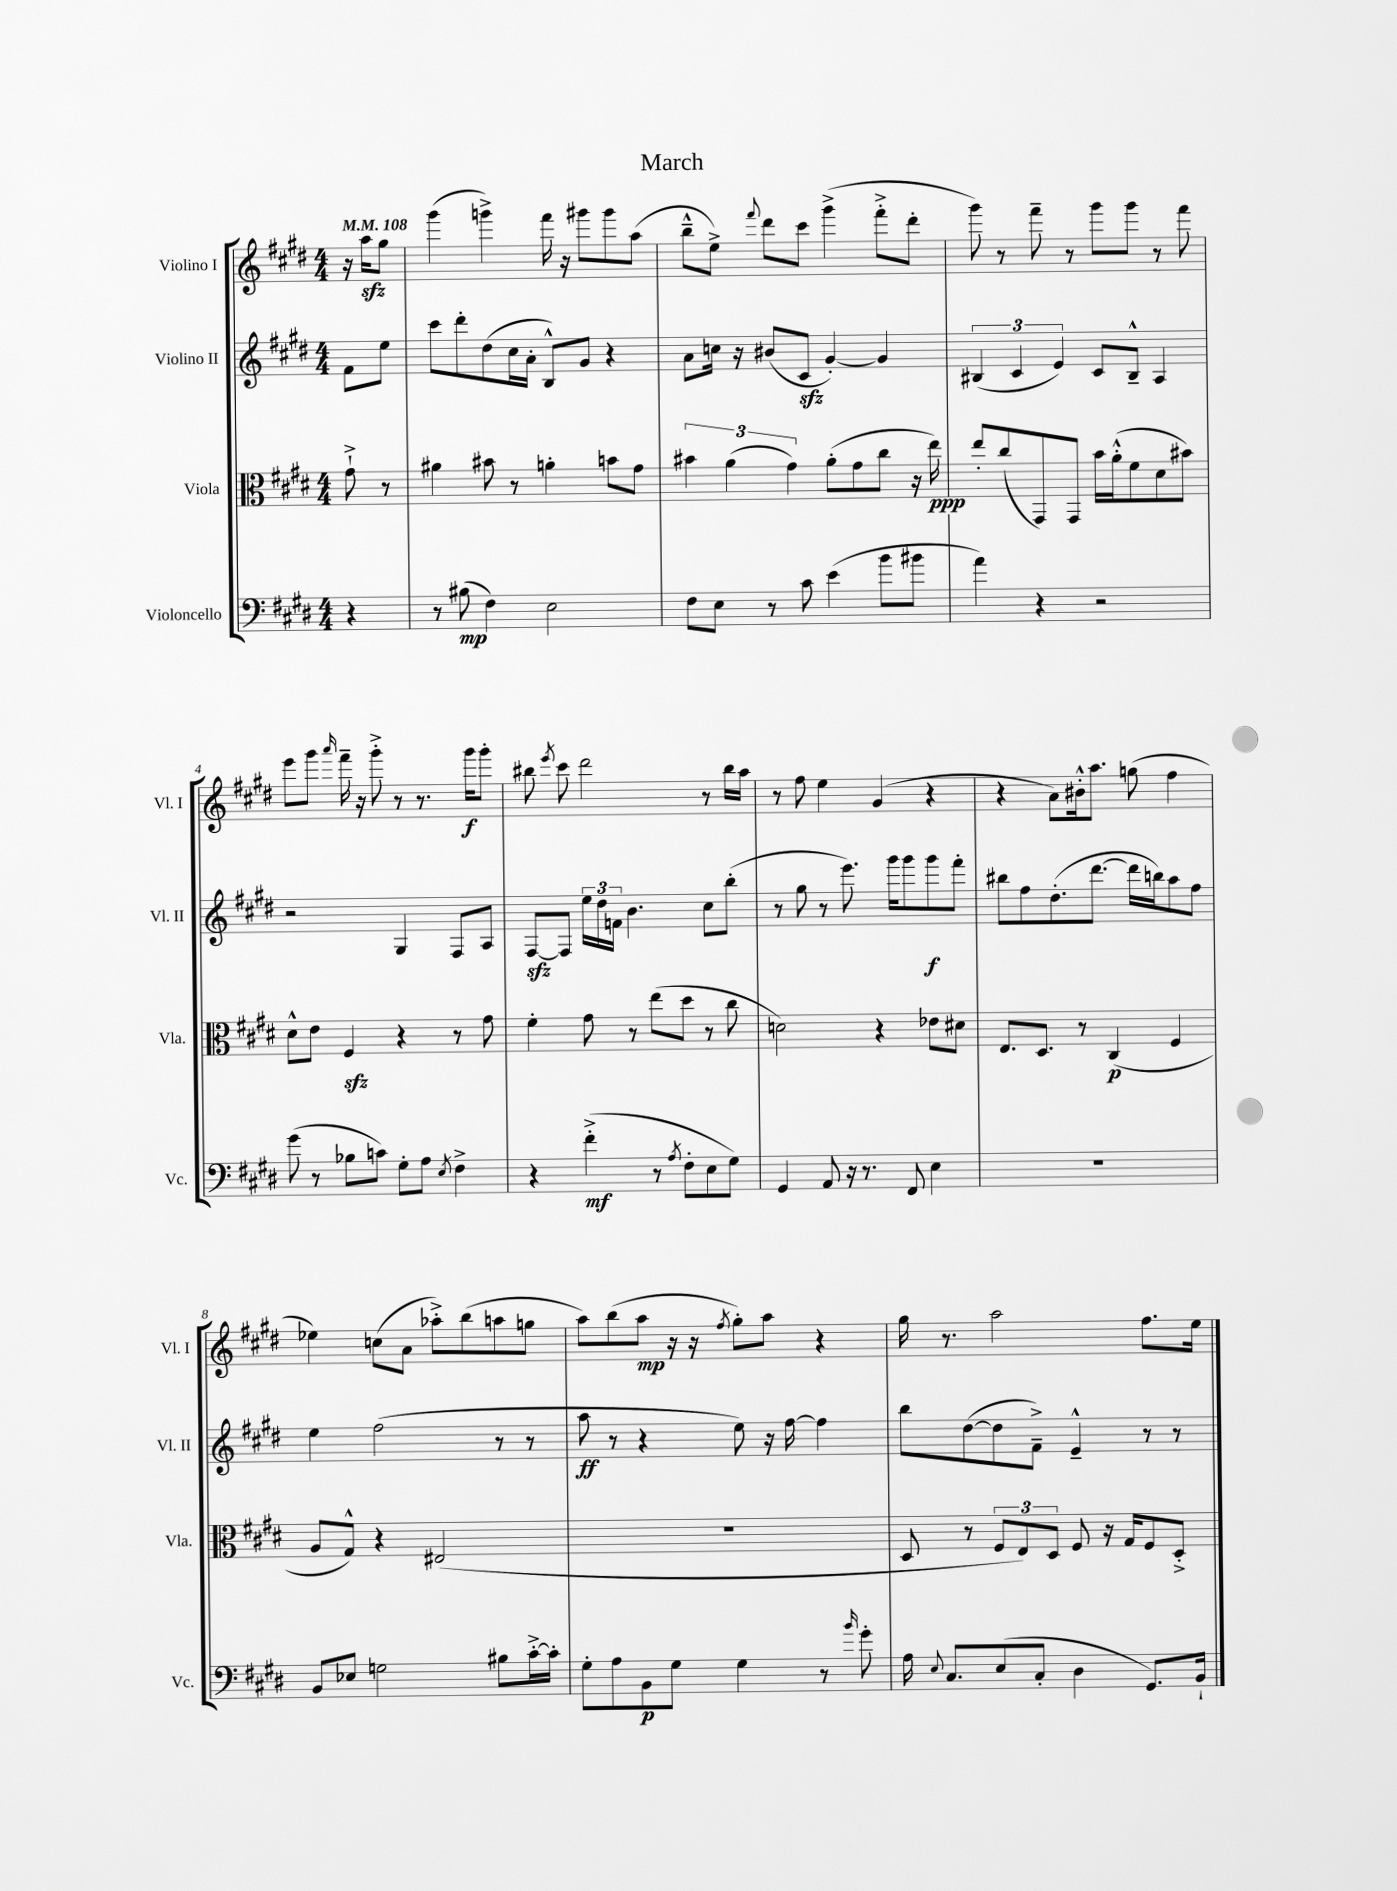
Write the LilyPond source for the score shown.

\header { title = "March" }
<<
\new StaffGroup <<
\new Staff = "s0" \with { instrumentName = "Violino I" shortInstrumentName = "Vl. I" } {
    \clef treble \key e \major \numericTimeSignature \time 4/4 \partial 4 \tempo 4 = 108
    \autoBeamOff r16 a''16[\sfz gis''8] |
    gis'''4( g'''4->) fis'''16 r16 gis'''8[ gis'''8 a''8]( |
    b''8[---^ e''8]->) \appoggiatura { fis'''8 } dis'''8[ cis'''8] gis'''4->( fis'''8[-.-> dis'''8]-. |
    gis'''8) r8 fis'''8-- r8 gis'''8[ gis'''8] r8 fis'''8 |
    e'''8[ gis'''8] \grace { a'''16 } fis'''16-- r16 gis'''8-.-> r8 r8. gis'''16[\f gis'''8]-. |
    bis''8 \acciaccatura { e'''8 } cis'''8 dis'''2 r8 bis''16[ a''16] |
    r8 fis''8 e''4 gis'4( r4 |
    r4 a'8[) bis'16-.-^ a''8.] g''8( fis''4 |
    ees''4) c''8[( a'8] aes''8[-.->) b''8( a''8 g''8] |
    a''8[) b''8( a''8]\mp r16 r16 \acciaccatura { fis''8 } gis''8[-.) a''8] r4 |
    gis''16 r8. a''2 fis''8.[ e''16] \bar "|." |
}
\new Staff = "s1" \with { instrumentName = "Violino II" shortInstrumentName = "Vl. II" } {
    \clef treble \key e \major \numericTimeSignature \time 4/4 \partial 4
    \autoBeamOff fis'8[ e''8] |
    cis'''8[ dis'''8-. dis''8( cis''16 a'16]-. b8[-^) gis'8] r4 |
    a'8[ c''16] r16 bis'8[( cis'8]\sfz gis'4~-.) gis'4 |
    \tuplet 3/2 { bis4( cis'4 e'4) } cis'8[ bis8]---^ a4 |
    r2 gis4 fis8[ a8] |
    fis8[~\sfz fis8] \tuplet 3/2 { e''16[ dis''16 f'16] } b'4. cis''8[ b''8]-.( |
    r8 gis''8 r8 e'''8.) gis'''16[ gis'''8 gis'''8\f fis'''8]-. |
    bis''8[ fis''8 dis''8.-.( dis'''8.]~ dis'''16[ b''16) a''8 fis''8] |
    e''4 fis''2( r8 r8 |
    a''8\ff r8 r4 e''8) r16 fis''16~ fis''4 |
    b''8[ dis''8~( dis''8 fis'8]--->) e'4---^ r8 r8 \bar "|." |
}
\new Staff = "s2" \with { instrumentName = "Viola" shortInstrumentName = "Vla." } {
    \clef alto \key e \major \numericTimeSignature \time 4/4 \partial 4
    \autoBeamOff gis'8-!-> r8 |
    ais'4 bis'8 r8 a'4-. b'8[ gis'8] |
    \tuplet 3/2 { bis'4 a'4( gis'4) } a'8[-.( gis'8 cis''8] r16 e''16\ppp) |
    e''8[-. cis''8( gis,8) gis,8] b'16[ a'16-.-^( fis'8 dis'8 bis'8]) |
    dis'8[-^ e'8] fis4\sfz r4 r8 gis'8 |
    fis'4-. gis'8 r8 e''8[( dis''8] r8 cis''8 |
    d'2) r4 ees'8[ dis'8] |
    e8.[ dis8.] r8 cis4\p( fis4 |
    a8[ gis8]-^) r4 eis2( |
    R1 |
    dis8 r8 \tuplet 3/2 { fis8[ e8) dis8] } fis8 r16 gis16[ fis8 dis8]-.-> \bar "|." |
}
\new Staff = "s3" \with { instrumentName = "Violoncello" shortInstrumentName = "Vc." } {
    \clef bass \key e \major \numericTimeSignature \time 4/4 \partial 4
    \autoBeamOff r4 |
    r8 bis8\mp( fis4) e2 |
    fis8[ e8] r8 cis'8 e'4( b'8[ bis'8] |
    a'4) r4 r2 |
    gis'8( r8 bes8[ c'8]) gis8[-. a8] \acciaccatura { e8 } fis4-> |
    r4 fis'4-.->\mf( r8 \acciaccatura { a8 } fis8[-. e8 gis8]) |
    gis,4 a,8 r16 r8. fis,8 e4 |
    R1 |
    b,8[ ees8] g2 bis8[ cis'16~-.-> cis'16]-. |
    gis8[-. a8 b,8\p gis8] gis4 r8 \grace { b'16 } gis'8-. |
    a16 \appoggiatura { e8 } cis8.[ e8( cis8]-. dis4 gis,8.[) b,16]-! \bar "|." |
}
>>
>>
